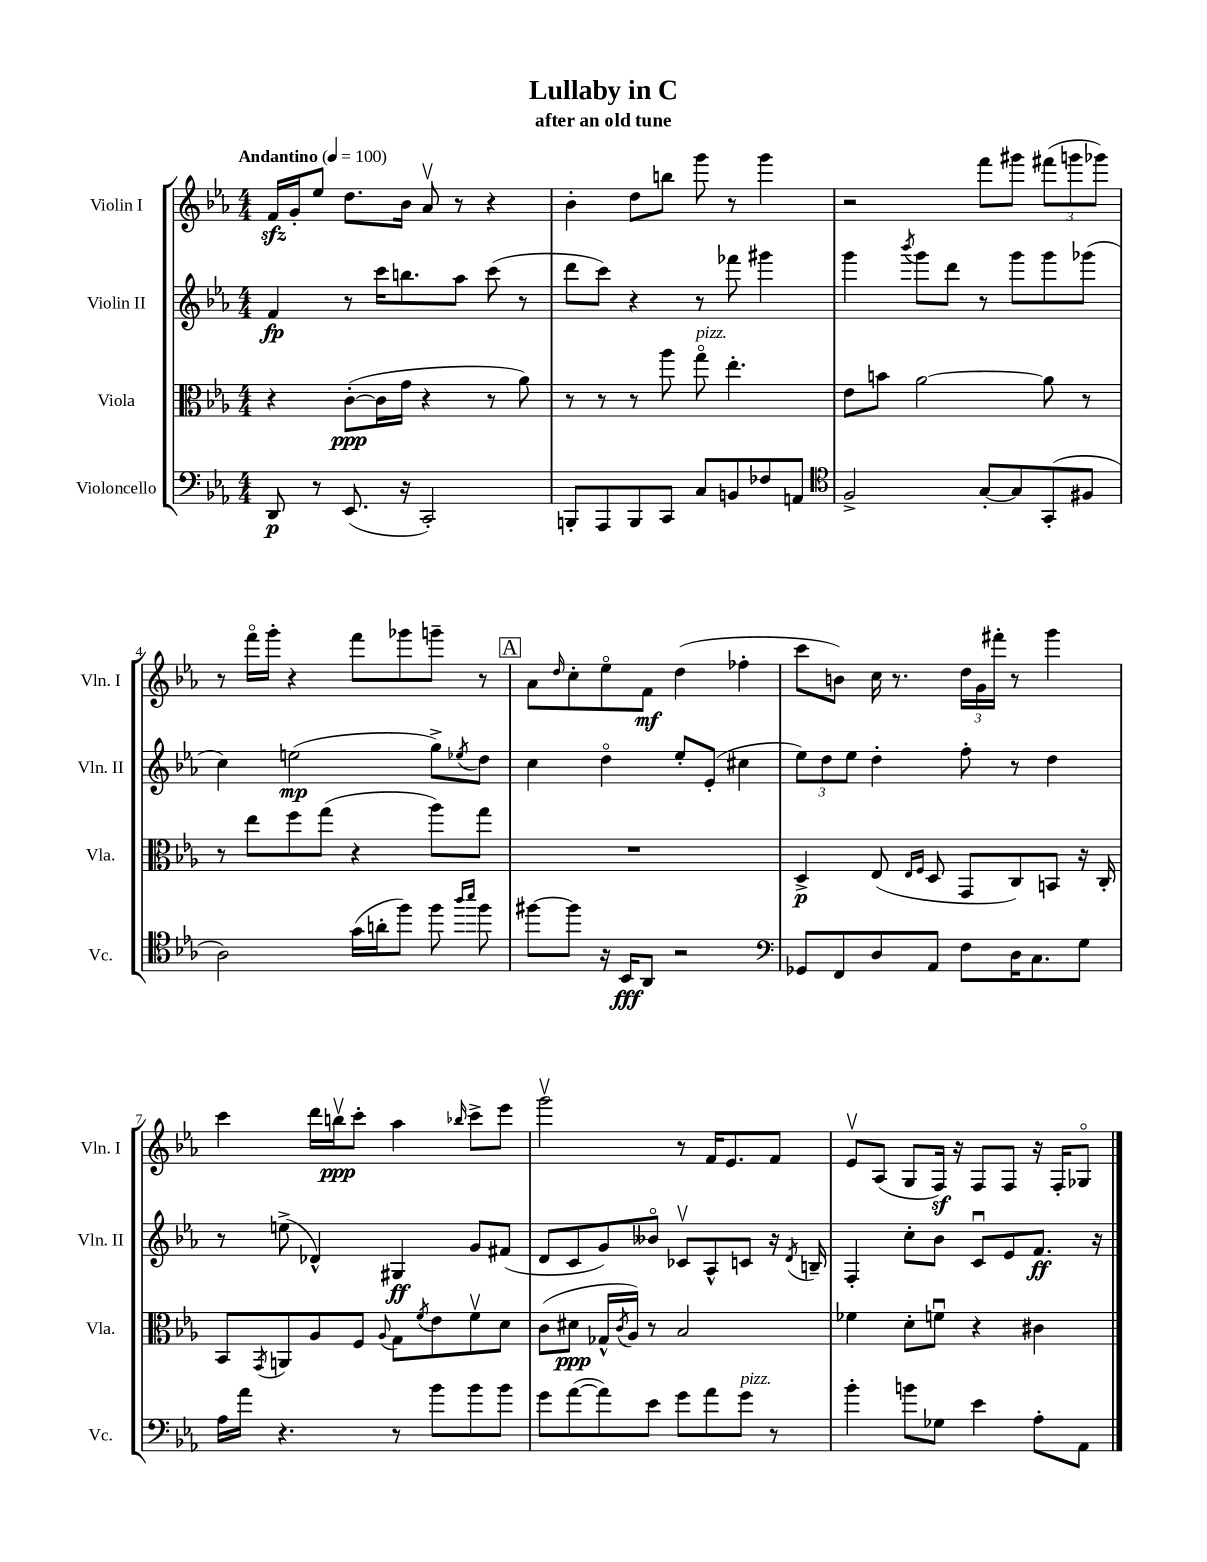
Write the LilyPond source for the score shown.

\header { title = "Lullaby in C" subtitle = "after an old tune" }
<<
\new StaffGroup <<
\new Staff = "s0" \with { instrumentName = "Violin I" shortInstrumentName = "Vln. I" } {
    \clef treble \key ees \major \numericTimeSignature \time 4/4 \tempo "Andantino" 4 = 100
    f'16\sfz g'16-. ees''8 d''8. bes'16 aes'8\upbow r8 r4 |
    bes'4-. d''8 b''8 g'''8 r8 g'''4 |
    r2 f'''8 gis'''8 \tuplet 3/2 { fis'''8( g'''8 ges'''8) } |
    r8 f'''16\flageolet g'''16-. r4 f'''8 ges'''8 g'''8-- r8 |
    \mark \markup { \box "A" } aes'8 \grace { d''16 } c''8-. ees''8\flageolet f'8\mf d''4( fes''4-. |
    c'''8 b'8) c''16 r8. \tuplet 3/2 { d''16 g'16 fis'''16-. } r8 g'''4 |
    c'''4 d'''16 b''16\upbow\ppp c'''8-. aes''4 \grace { bes''16 } c'''8-> ees'''8 |
    g'''2\upbow r8 f'16 ees'8. f'8 |
    ees'8\upbow aes8( g8 f16\sf) r16 f8 f8 r16 f16-. ges8\flageolet \bar "|." |
}
\new Staff = "s1" \with { instrumentName = "Violin II" shortInstrumentName = "Vln. II" } {
    \clef treble \key ees \major \numericTimeSignature \time 4/4
    f'4\fp r8 c'''16 b''8. aes''8 c'''8( r8 |
    d'''8 c'''8) r4 r8 fes'''8 gis'''4 |
    g'''4 \acciaccatura { bes'''8 } g'''8 d'''8 r8 g'''8 g'''8 ges'''8( |
    c''4) e''2\mp( g''8->) \acciaccatura { ees''8 } d''8 |
    \mark \markup { \box "A" } c''4 d''4\flageolet ees''8-. ees'8-.( cis''4 |
    \tuplet 3/2 { ees''8) d''8 ees''8 } d''4-. f''8-. r8 d''4 |
    r8 e''8->( des'4-^) gis4\ff g'8 fis'8( |
    d'8 c'8 g'8) beses'8\flageolet ces'8\upbow aes8-^ c'8 r16 \acciaccatura { d'8 } b16-- |
    f4-. c''8-. bes'8 c'8\downbow ees'8 f'8.\ff r16 \bar "|." |
}
\new Staff = "s2" \with { instrumentName = "Viola" shortInstrumentName = "Vla." } {
    \clef alto \key ees \major \numericTimeSignature \time 4/4
    r4 c'8~-.\ppp( c'16 g'16 r4 r8 aes'8) |
    r8 r8 r8 aes''8 g''8\flageolet^\markup { \italic "pizz." } ees''4.-. |
    ees'8 b'8 aes'2~ aes'8 r8 |
    r8 ees''8 f''8 g''8( r4 aes''8) g''8 |
    \mark \markup { \box "A" } R1 |
    d4->\p ees8( \grace { ees16 f16 } d8 g,8 c8) b,8 r16 c16-. |
    bes,8 \acciaccatura { g,8 } a,8 aes8 f8 \appoggiatura { aes8 } g8 \acciaccatura { f'8 } ees'8 f'8\upbow d'8 |
    c'8( dis'8\ppp ges16-^ \acciaccatura { c'8 } aes16) r8 bes2 |
    fes'4 d'8-. f'8\downbow r4 cis'4 \bar "|." |
}
\new Staff = "s3" \with { instrumentName = "Violoncello" shortInstrumentName = "Vc." } {
    \clef bass \key ees \major \numericTimeSignature \time 4/4
    d,8\p r8 ees,8.( r16 c,2-.) |
    b,,8-. aes,,8 b,,8 c,8 c8 b,8 fes8 a,8 |
    \clef tenor f2-> g8~-. g8 g,8-.( fis8 |
    aes2) g'16( a'16-. f''8) f''8 \grace { aes''16 bes''16 } f''8 |
    \mark \markup { \box "A" } fis''8~ fis''8 r16 bes,16\fff aes,8 r2 |
    \clef bass ges,8 f,8 d8 aes,8 f8 d16 c8. g8 |
    aes16 aes'16 r4. r8 bes'8 bes'8 bes'8 |
    g'8 aes'8~( aes'8) ees'8 g'8 aes'8 g'8^\markup { \italic "pizz." } r8 |
    bes'4-. b'8 ges8 ees'4 aes8-. aes,8 \bar "|." |
}
>>
>>
